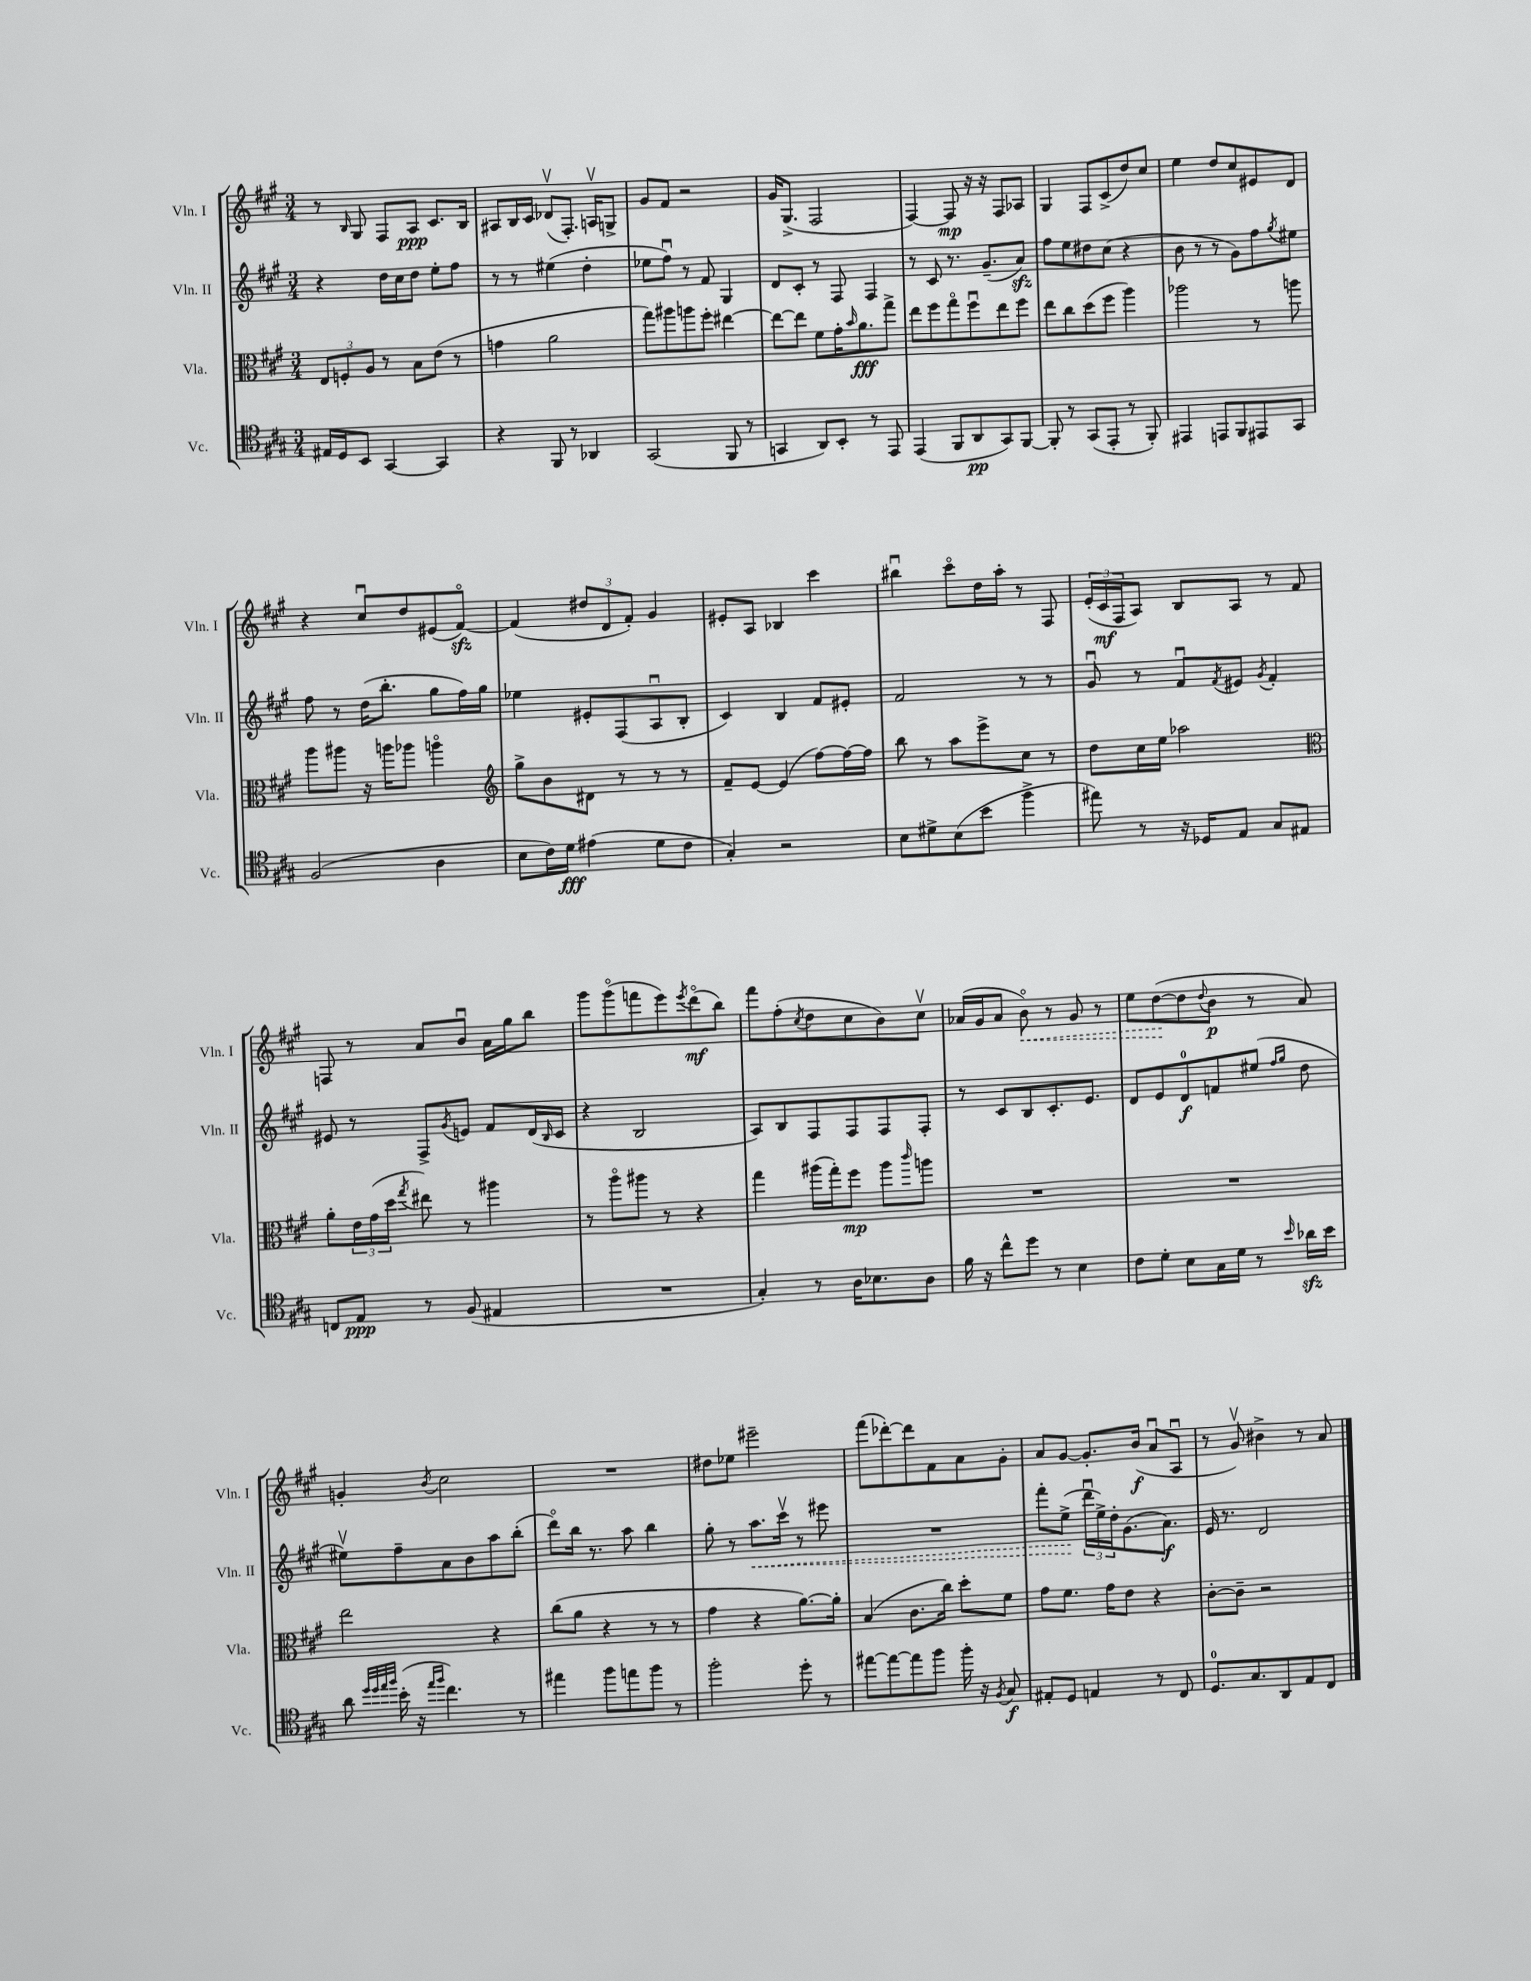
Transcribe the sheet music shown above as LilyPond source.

<<
\new StaffGroup <<
\new Staff = "s0" \with { instrumentName = "Vln. I" shortInstrumentName = "Vln. I" } {
    \clef treble \key a \major \numericTimeSignature \time 3/4
    r8 \grace { b16 } gis8 fis8 a8\ppp cis'8. b16 |
    ais8 b16 cis'16 des'8\upbow( fis8.-.) a16\upbow g8-> |
    gis'8 fis'8 r2 |
    gis'16 gis8.->( fis2 |
    fis4~) fis8\mp r16 r16 fis8 aes8 |
    gis4 fis8 cis'8->( d''8) cis''8 |
    e''4 d''8 cis''8 eis'8 d'8 |
    r4 cis''8\downbow d''8 eis'8( fis'8~\flageolet\sfz) |
    fis'4( \tuplet 3/2 { dis''8 d'8 fis'8-.) } gis'4 |
    eis'8-. a8 bes4 cis'''4 |
    bis''4\downbow cis'''8\flageolet d''16 a''16-. r8 fis8 |
    \tuplet 3/2 { e'16-.( cis'16\mf fis16 } a8) b8 a8 r8 fis'8 |
    f8 r8 a'8 b'8\downbow a'16 gis''16 b''8 |
    gis'''8 gis'''8\flageolet( f'''8 e'''8) \acciaccatura { e'''8 } d'''8\flageolet\mf( b''8) |
    fis'''8 fis''8-.( \acciaccatura { cis''8 } d''8 cis''8 b'8) cis''8\upbow |
    aes'16( gis'16 aes'8 \once \override Hairpin.style = #'dashed-line b'8\flageolet\<) r8 gis'8 r8 |
    e''8 d''8~\!( d''8 \appoggiatura { d''8 } b'8\p r8 a'8) |
    g'4-. \acciaccatura { b'8 } cis''2 |
    R2. |
    dis''8 ees''8 eis'''2-- |
    fis'''8( des'''8~-.) des'''8 fis'8 a'8 gis'8-. |
    a'8 gis'8~ gis'8.-. b'16\f( a'8\downbow a8\downbow |
    r8 gis'8\upbow) bis'4-> r8 a'8 \bar "|." |
}
\new Staff = "s1" \with { instrumentName = "Vln. II" shortInstrumentName = "Vln. II" } {
    \clef treble \key a \major \numericTimeSignature \time 3/4
    r4 d''16 cis''16 d''8 e''8-. fis''8 |
    r8 r8 eis''4( d''4-. |
    ees''8 fis''8\downbow) r8 fis'8 gis4 |
    d'8 cis'8-. r8 fis8 fis4 |
    r8 cis'8 r8. gis'8.--( a'8\sfz) |
    fis''8 e''8 dis''8 cis''8( r4 |
    b'8 r8 r8 gis'8) fis''8 \acciaccatura { gis''8 } eis''8 |
    fis''8 r8 d''16( b''8.-. gis''8 fis''16) gis''16 |
    ees''4 eis'8-. fis8( a8\downbow b8-. |
    cis'4) b4 fis'8 eis'8-. |
    fis'2 r8 r8 |
    gis'8\downbow r8 fis'8\downbow \acciaccatura { fis'8 } eis'8 \acciaccatura { gis'8 } fis'4-. |
    eis'8 r8 fis8-> \acciaccatura { gis'8 } e'8 fis'8 d'16( \grace { b16 } cis'16 |
    r4 b2 |
    a8) b8 fis8 fis8 fis8 fis8-. |
    r8 cis'8 b8 cis'8.-. e'8. |
    d'8 e'8 d'8-0\f f'8 eis''8( \grace { fis''16 gis''16 } d''8 |
    eis''8\upbow) fis''8-- a'8 b'8 a''8 b''8-.( |
    d'''8\flageolet) b''16 r8. a''8 b''4 |
    gis''8-. r8 \once \override Hairpin.style = #'dashed-line a''8.\< cis'''16\upbow r8 eis'''8 |
    R2. |
    fis'''8-. e''8->\!( \tuplet 3/2 { d'''16\downbow e''16->) d''16-. } gis'8.( a'8.\f) |
    e'16 r8. d'2 \bar "|." |
}
\new Staff = "s2" \with { instrumentName = "Vla." shortInstrumentName = "Vla." } {
    \clef alto \key a \major \numericTimeSignature \time 3/4
    \tuplet 3/2 { e8 f8-. a8 } r8 b8 e'8( r8 |
    g'4 a'2 |
    gis''8) ais''8 a''8 fis''8-. eis''4~ |
    eis''8~ eis''8 fis'8 gis'16-. \grace { b'16 } a'8.\fff gis''8-> |
    e''8 fis''8 gis''8\flageolet fis''8\downbow e''8 fis''8 |
    e''8 cis''8 d''8( fis''8 a''4) |
    aes''2 r8 a''8 |
    a''8 ais''8 r16 a''16 aes''8 a''4\flageolet |
    \clef treble gis''8-> b'8 dis'8 r8 r8 r8 |
    fis'8-- e'8~ e'4( fis''8~) fis''16~ fis''16 |
    b''8 r8 a''8 e'''8-> cis''8 r8 |
    d''8 cis''16 e''16 aes''2 |
    \clef alto a'8-. \tuplet 3/2 { e'16 gis'16( d''16 } \acciaccatura { gis''8 } eis''8) r8 ais''4 |
    r8 a''8\flageolet ais''8 r8 r4 |
    gis''4 ais''16( gis''16-.) fis''8\mp ais''8 \grace { cis'''16 } a''8 |
    R2. |
    R2. |
    e''2 r4 |
    cis''8( a'8 r4 r8 r8 |
    gis'4 r4 a'8.~) a'16-. |
    b4( cis'8. cis''16) d''8-. fis'8 |
    gis'8 fis'8. gis'16 e'8 r4 |
    cis'8~-. cis'8-- r2 \bar "|." |
}
\new Staff = "s3" \with { instrumentName = "Vc." shortInstrumentName = "Vc." } {
    \clef tenor \key a \major \numericTimeSignature \time 3/4
    eis16 d16 b,8 gis,4~ gis,4 |
    r4 fis,8 r8 aes,4 |
    gis,2( fis,8 r8 |
    g,4 a,8) b,8-. r8 e,8 |
    e,4( fis,8 a,8\pp gis,8) fis,8~ |
    fis,8-. r8 gis,8( e,8-. r8 fis,8-.) |
    eis,4 e,8 fis,8 eis,8 gis,8 |
    fis2( a4 |
    b8 cis'16) d'16\fff eis'4( d'8 cis'8 |
    gis4-.) r2 |
    b8 dis'8-> b8( b'8 fis''4-> |
    eis''8) r8 r16 des16 e8 gis8 eis8 |
    c8 e8\ppp r8 fis8( eis4 |
    R2. |
    gis4-.) r8 a16 bes8. a8 |
    fis'16 r16 cis''8-^ d''8 r8 b4 |
    cis'8 d'8-. b8 gis16 d'16 r8 \grace { b'16 } aes'16\sfz b'16 |
    a'8 \grace { d''32 d''32 e''32 fis''32 } b'16-.( r16 \grace { e''16 fis''16 } cis''4.) r8 |
    eis''4 fis''8 e''8 fis''8 r8 |
    fis''2-. d''8-. r8 |
    eis''8~ eis''8~ eis''8 fis''8 fis''16-. r16 \acciaccatura { fis8 } gis8\f |
    eis8-. d8 e4 r8 cis8 |
    d8.-0 gis8. a,8 e8 cis8 \bar "|." |
}
>>
>>
\layout { \context { \Score \remove "Bar_number_engraver" } }
